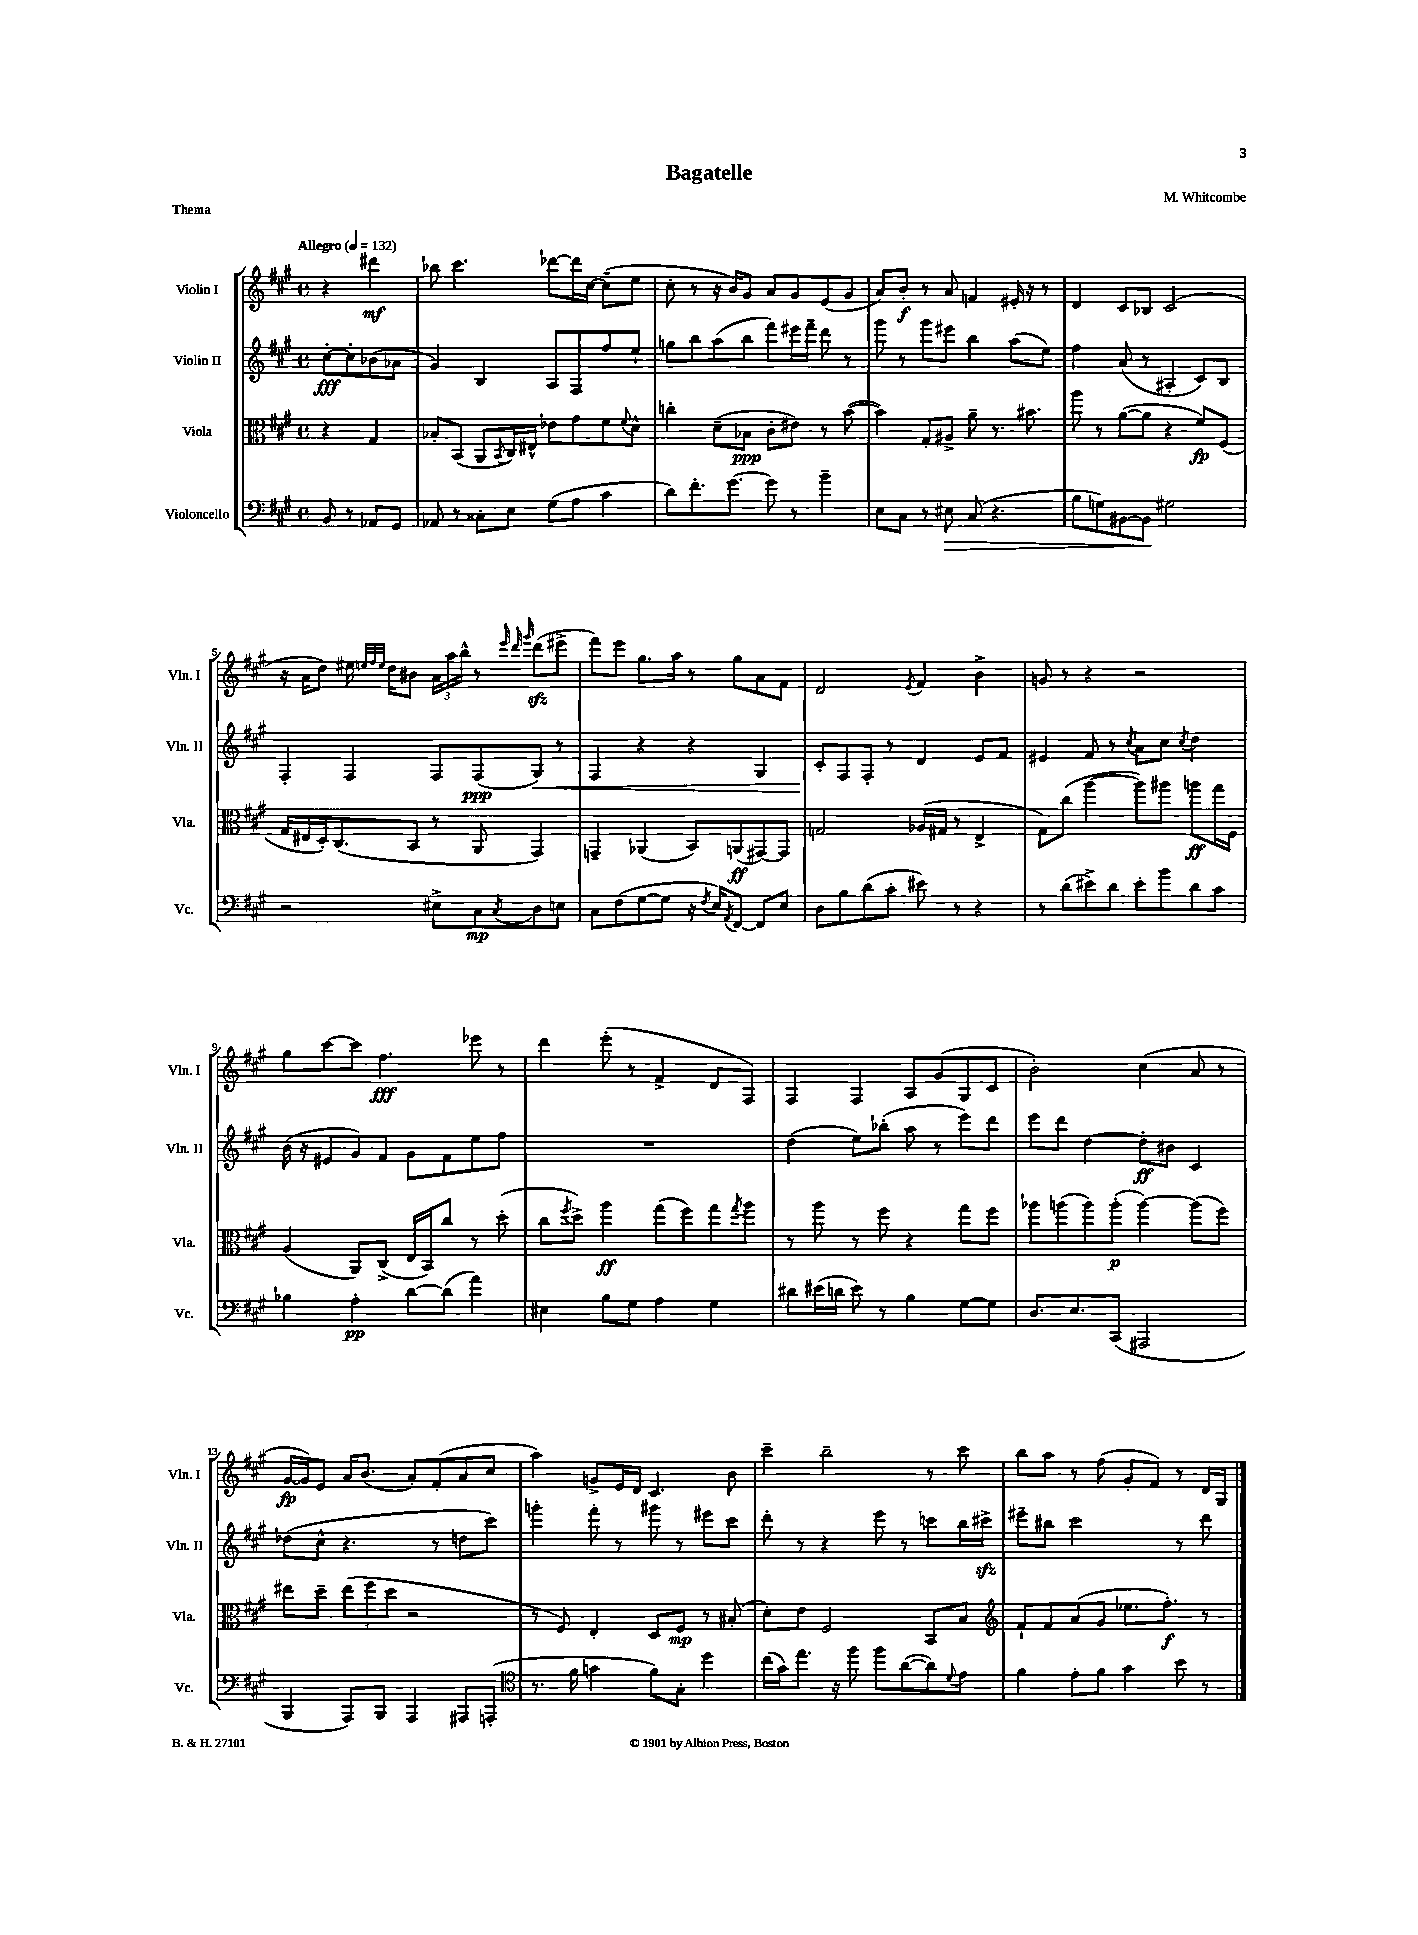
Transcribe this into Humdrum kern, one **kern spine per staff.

**kern	**dynam	**kern	**dynam	**kern	**dynam	**kern	**dynam
*part4	*part4	*part3	*part3	*part2	*part2	*part1	*part1
*staff4	*staff4	*staff3	*staff3	*staff2	*staff2	*staff1	*staff1
*I"Violoncello	*	*I"Viola	*	*I"Violin II	*	*I"Violin I	*
*I'Vc.	*	*I'Vla.	*	*I'Vln. II	*	*I'Vln. I	*
*clefF4	*	*clefC3	*	*clefG2	*	*clefG2	*
*k[f#c#g#]	*	*k[f#c#g#]	*	*k[f#c#g#]	*	*k[f#c#g#]	*
*M4/4	*	*M4/4	*	*M4/4	*	*M4/4	*
*met(c)	*	*met(c)	*	*met(c)	*	*met(c)	*
*MM132	*	*MM132	*	*MM132	*	*MM132	*
=	=	=	=	=	=	=	=
!	!	!	!	!	!	!LO:TX:a:B:t=Allegro	!
8BB/	.	4r	.	[8cc#'\L	fff	4r	.
8r	.	.	.	8cc#'\]	.	.	.
8AA-X/L	.	4G#/	.	(8b-X\	.	4ddd#X\	mf
8GG#/J	.	.	.	8a-X\J	.	.	.
=1	=1	=1	=1	=1	=1	=1	=1
8AA-X/	.	8B-X'/L	.	4g#/)	.	8bb-X\	.
8r	.	(8BB/J	.	.	.	4.ccc#\	.
8C##X'\L	.	8AA/L	.	4B/	.	.	.
.	.	8qBB/	.	.	.	.	.
8E\J	.	16C#/L)	.	.	.	.	.
.	.	16E#X^^/JJ	.	.	.	.	.
(8G#\L	.	8e-X\L	.	8A/L	.	[8ddd-X\L	.
8A\J	.	8g#\	.	8F#/	.	16ddd-\L]	.
.	.	.	.	.	.	[16cc#\JJ	.
4c#\	.	8f#\	.	8ff#/	.	(8cc#~\L]	.
.	.	8qqf#/	.	.	.	.	.
.	.	8d^^\J	.	8ee`/J	.	8ee\J	.
=2	=2	=2	=2	=2	=2	=2	=2
8d\L)	.	4ccn'\	.	8ggn\L	.	8cc#'\	.
8.f#'\	.	.	.	8bb\	.	8r	.
.	.	(8d~\L	.	(8aa\	.	16r	.
[8.g#\J	.	.	.	.	.	16b/KL)	.
.	.	8B-X\J	ppp	8bb\J	.	8g#/J	.
8g#\]	.	8c#'\L	.	8fff#\L)	.	8a/L	.
8r	.	8e#X\J)	.	16eee#X\L	.	8g#/	.
.	.	.	.	16fff#~\JJ	.	.	.
4b~\	.	8r	.	8ddd\	.	(8e/	.
.	.	([8b\	.	8r	.	8g#/J	.
=3	=3	=3	=3	=3	=3	=3	=3
8E\L	.	4b\])	.	8ggg#\	.	8a/L)	.
8C#\J	.	.	.	8r	.	8b'/J	f
8r	.	8G#'/L	.	8ggg#\L	.	8r	.
!	!LO:HP:b	!	!	!	!	!	!
8E#X\	>	8A#X^/J	.	8eee#X\J	.	8a/	.
(8C#/	.	8a~\	.	4bb\	.	4fn/	.
4.r	.	8.r	.	.	.	.	.
.	.	.	.	(8aa\L	.	16e#X'/	.
.	.	8.b#X\	.	.	.	16r	.
.	.	.	.	8ee\J)	.	8r	.
=4	=4	=4	=4	=4	=4	=4	=4
8B\L	.	8aa\	.	4ff#\	.	4d/	.
8Gn\)	.	8r	.	.	.	.	.
[8BB#X\	.	([8a\L	.	(8a/	.	8c#/L	.
8BB#\J]	.	8a\J]	.	8r	.	8B-X/J	.
2G#X\	]	4r	.	4A#X'/	.	(2c#/	.
.	.	8f#/L)	fp	8c#/L)	.	.	.
.	.	(8F#/J	.	8B/J	.	.	.
!!LO:LB:g=z
=5	=5	=5	=5	=5	=5	=5	=5
2r	.	16G#/LL	.	4F#'/	.	16r	.
.	.	16E#X/	.	.	.	16a\KL	.
.	.	16D'/J)	.	.	.	8dd\J)	.
.	.	(8.C#/	.	.	.	.	.
.	.	.	.	4F#/	.	16ee#X\	.
.	.	.	.	.	.	32qqeen/LLL	.
.	.	.	.	.	.	32qqff#/	.
.	.	.	.	.	.	32qqee/JJJ	.
.	.	.	.	.	.	16dd\KL	.
.	.	8BB/J	.	.	.	8b#X\J	.
8E#X^\L	.	8r	.	8F#/L	.	24a\LL	.
.	.	.	.	.	.	24aa\	.
.	.	.	.	.	.	24bb^^\JJ	.
8C#\	mp	8AA/	.	(8F#/	ppp	8r	.
.	.	.	.	.	.	32qqeee/	.
.	.	.	.	.	.	32qqddd/	.
8qC#/	.	.	.	.	.	32qqggg#/	.
!	!	!	!	!	!LO:HP:b	!	!
8D\	.	4GG#/)	.	8G#/J)	<	(8dddzz\L	.
8En\J	.	.	.	8r	.	8eee#X^\J	.
=6	=6	=6	=6	=6	=6	=6	=6
8C#\L	.	4GGn~/	.	4F#/	.	8fff#\L)	.
(8F#\	.	.	.	.	.	8eee\J	.
[8G#\	.	(4AA-X/	.	4r	.	8.gg#\L	.
8G#\J]	.	.	.	.	.	.	.
.	.	.	.	.	.	16aa\Jk	.
16r	.	8BB/L)	.	4r	.	8r	.
8qF#/	.	.	.	.	.	.	.
16E/KL)	.	.	.	.	.	.	.
8qAA/	.	.	.	.	.	.	.
[8FF#/J	.	(8AAn/	ff	.	.	8gg#\L	.
8FF#/L]	.	[8GG#X/)	.	4G#/	.	8a\	.
8E/J	.	8GG#/J]	.	.	.	8f#\J	.
=7	=7	=7	=7	=7	=7	=7	=7
8D\L	.	2Gn/	.	8c#'/L	.	2d/	.
8B\	.	.	.	8F#/	[	.	.
(8d\	.	.	.	8F#'/J	.	.	.
8c#'\J	.	.	.	8r	.	.	.
.	.	.	.	.	.	8qe/	.
8e#X\)	.	(16A-X/LL	.	4d/	.	4f#/	.
.	.	16G#X/JJ	.	.	.	.	.
8r	.	8r	.	.	.	.	.
4r	.	4E^/	.	8e/L	.	4b^\	.
.	.	.	.	8f#/J	.	.	.
=8	=8	=8	=8	=8	=8	=8	=8
8r	.	8G#\L)	.	4e#X/	.	8gn/	.
(8d\L	.	(8cc#\J	.	.	.	8r	.
8e#X^\)	.	[4aa\	.	8f#/	.	4r	.
8d\J	.	.	.	8r	.	.	.
.	.	.	.	8qcc#/	.	.	.
8e#'\L	.	8aa\L])	.	8a\L	.	2r	.
8b\	.	8aa#X\J	.	8cc#\J	.	.	.
.	.	.	.	8qcc#/	.	.	.
8d\	.	8aan\L	ff	4dd\	.	.	.
8c#\J	.	16gg#\L	.	.	.	.	.
.	.	16F#\JJ	.	.	.	.	.
!!LO:LB:g=z
=9	=9	=9	=9	=9	=9	=9	=9
4B-X\	.	(4A/	.	(16b\	.	8gg#\L	.
.	.	.	.	16r	.	.	.
.	.	.	.	8e#X/L	.	[8ccc#\	.
4A'\	pp	8AA/L)	.	8g#/)	.	8ccc#\J]	.
.	.	(8C#^/J	.	8f#/J	.	4.ff#\	fff
[8d\L	.	16E/LL	.	8g#\L	.	.	.
.	.	16BB/J)	.	.	.	.	.
(8d\J]	.	8cc#/J	.	8f#\	.	.	.
4a\)	.	8r	.	8ee\	.	8eee-X\	.
.	.	(8dd'\	.	8ff#\J	.	8r	.
=10	=10	=10	=10	=10	=10	=10	=10
4E#X\	.	8cc#\L	.	1r	.	4ddd\	.
.	.	8qff#/	.	.	.	.	.
.	.	8dd^\J)	.	.	.	.	.
8B\L	.	4aa\	ff	.	.	(8eee'\	.
8G#\J	.	.	.	.	.	8r	.
4A\	.	(8gg#\L	.	.	.	4f#^/	.
.	.	8ff#\)	.	.	.	.	.
4G#\	.	8gg#\	.	.	.	8d/L	.
.	.	8qgg#/	.	.	.	.	.
.	.	8aa\J	.	.	.	8F#/J)	.
=11	=11	=11	=11	=11	=11	=11	=11
8d#X\L	.	8r	.	(4dd\	.	4F#/	.
(16e#X\L	.	8aa\	.	.	.	.	.
16dn\JJ	.	.	.	.	.	.	.
8e#\)	.	8r	.	8ee\L)	.	4F#/	.
8r	.	8ff#\	.	(8bb-X'\J	.	.	.
4B\	.	4r	.	8aa\	.	8A/L	.
.	.	.	.	8r	.	(8g#/	.
[8G#\L	.	8gg#\L	.	8eee\L)	.	8G#/	.
8G#\J]	.	8ff#\J	.	8ddd\J	.	8c#/J	.
=12	=12	=12	=12	=12	=12	=12	=12
8.D/L	.	8aa-X\L	.	8eee\L	.	2b'\)	.
.	.	(8aan\	.	8ddd\J	.	.	.
8.E/	.	.	.	.	.	.	.
.	.	8aa\)	.	[4dd\	.	.	.
(8CC#/J	.	(8aa'\J	p	.	.	.	.
2AAA#X/	.	[4aa\)	.	8dd'\L]	ff	(4cc#\	.
.	.	.	.	8b#X\J	.	.	.
.	.	(8aa\L]	.	4c#/	.	8a/	.
.	.	8ff#\J)	.	.	.	8r	.
!!LO:LB:g=z
=13	=13	=13	=13	=13	=13	=13	=13
4BBB/	.	8ee#X\L	.	(8dd-X\L	.	[16g#/LL	fp
.	.	.	.	.	.	16g#/J])	.
.	.	8dd~\J	.	8cc#^^\J	.	8e/J	.
8AAA/L)	.	(12ee#\L	.	4.r	.	16a/KL	.
.	.	.	.	.	.	(8.b/J	.
.	.	12ff#\	.	.	.	.	.
8BBB/J	.	.	.	.	.	.	.
.	.	12dd\J	.	.	.	.	.
4AAA/	.	2r	.	.	.	8a'/L)	.
.	.	.	.	8r	.	(8f#'/	.
8AAA#X/L	.	.	.	8ddn\L	.	8a/	.
(8AAAn'/J	.	.	.	8ccc#\J)	.	8cc#/J	.
=14	=14	=14	=14	=14	=14	=14	=14
*clefC4	*	*	*	*	*	*	*
8.r	.	8r	.	4gggn'\	.	4aa\)	.
.	.	8F#/)	.	.	.	.	.
16f#\	.	.	.	.	.	.	.
4gn\	.	4E'/	.	8fff#'\	.	8gn^/L	.
.	.	.	.	8r	.	16e/L	.
.	.	.	.	.	.	16d/JJ	.
8f#\L)	.	8D/L	.	8ggg#X\	.	4.c#/	.
8G#'\J	.	8F#/J	mp	8r	.	.	.
4dd\	.	8r	.	8eee#X\L	.	.	.
.	.	(8B#X'/	.	8ccc#\J	.	8b\	.
=15	=15	=15	=15	=15	=15	=15	=15
(16cc#\LL	.	8d'\L)	.	8ddd'\	.	4ccc#~\	.
16g#\J)	.	.	.	.	.	.	.
8.ee\J	.	8e\J	.	8r	.	.	.
.	.	2F#/	.	4r	.	2bb~\	.
16r	.	.	.	.	.	.	.
8ff#\	.	.	.	.	.	.	.
8ff#\L	.	.	.	8eee\	.	.	.
([8a\	.	.	.	8r	.	.	.
8a\])	.	8BB/L	.	8cccn\L	.	8r	.
8qqd/	.	.	.	.	.	.	.
8e\J	.	8B/J	.	16bb\L	.	8ccc#\	.
.	.	.	.	16ccc#Xzz^\JJ	.	.	.
=16	=16	=16	=16	=16	=16	=16	=16
*	*	*clefG2	*	*	*	*	*
4f#\	.	8f#`/L	.	8eee#X~\L	.	8bb\L	.
.	.	8f#/	.	8bb#X\J	.	8aa\J	.
8e'\L	.	(8a/	.	2ccc#\	.	8r	.
8f#\J	.	8g#/J	.	.	.	(8ff#\	.
4g#\	.	8.ee-X\L	.	.	.	8g#'/L	.
.	.	.	.	.	.	8f#/J)	.
.	.	8.ff#'\J)	f	.	.	.	.
8b\	.	.	.	8r	.	8r	.
8r	.	8r	.	8ddd\	.	16d/LL	.
.	.	.	.	.	.	16G#/JJ	.
==	==	==	==	==	==	==	==
*-	*-	*-	*-	*-	*-	*-	*-
